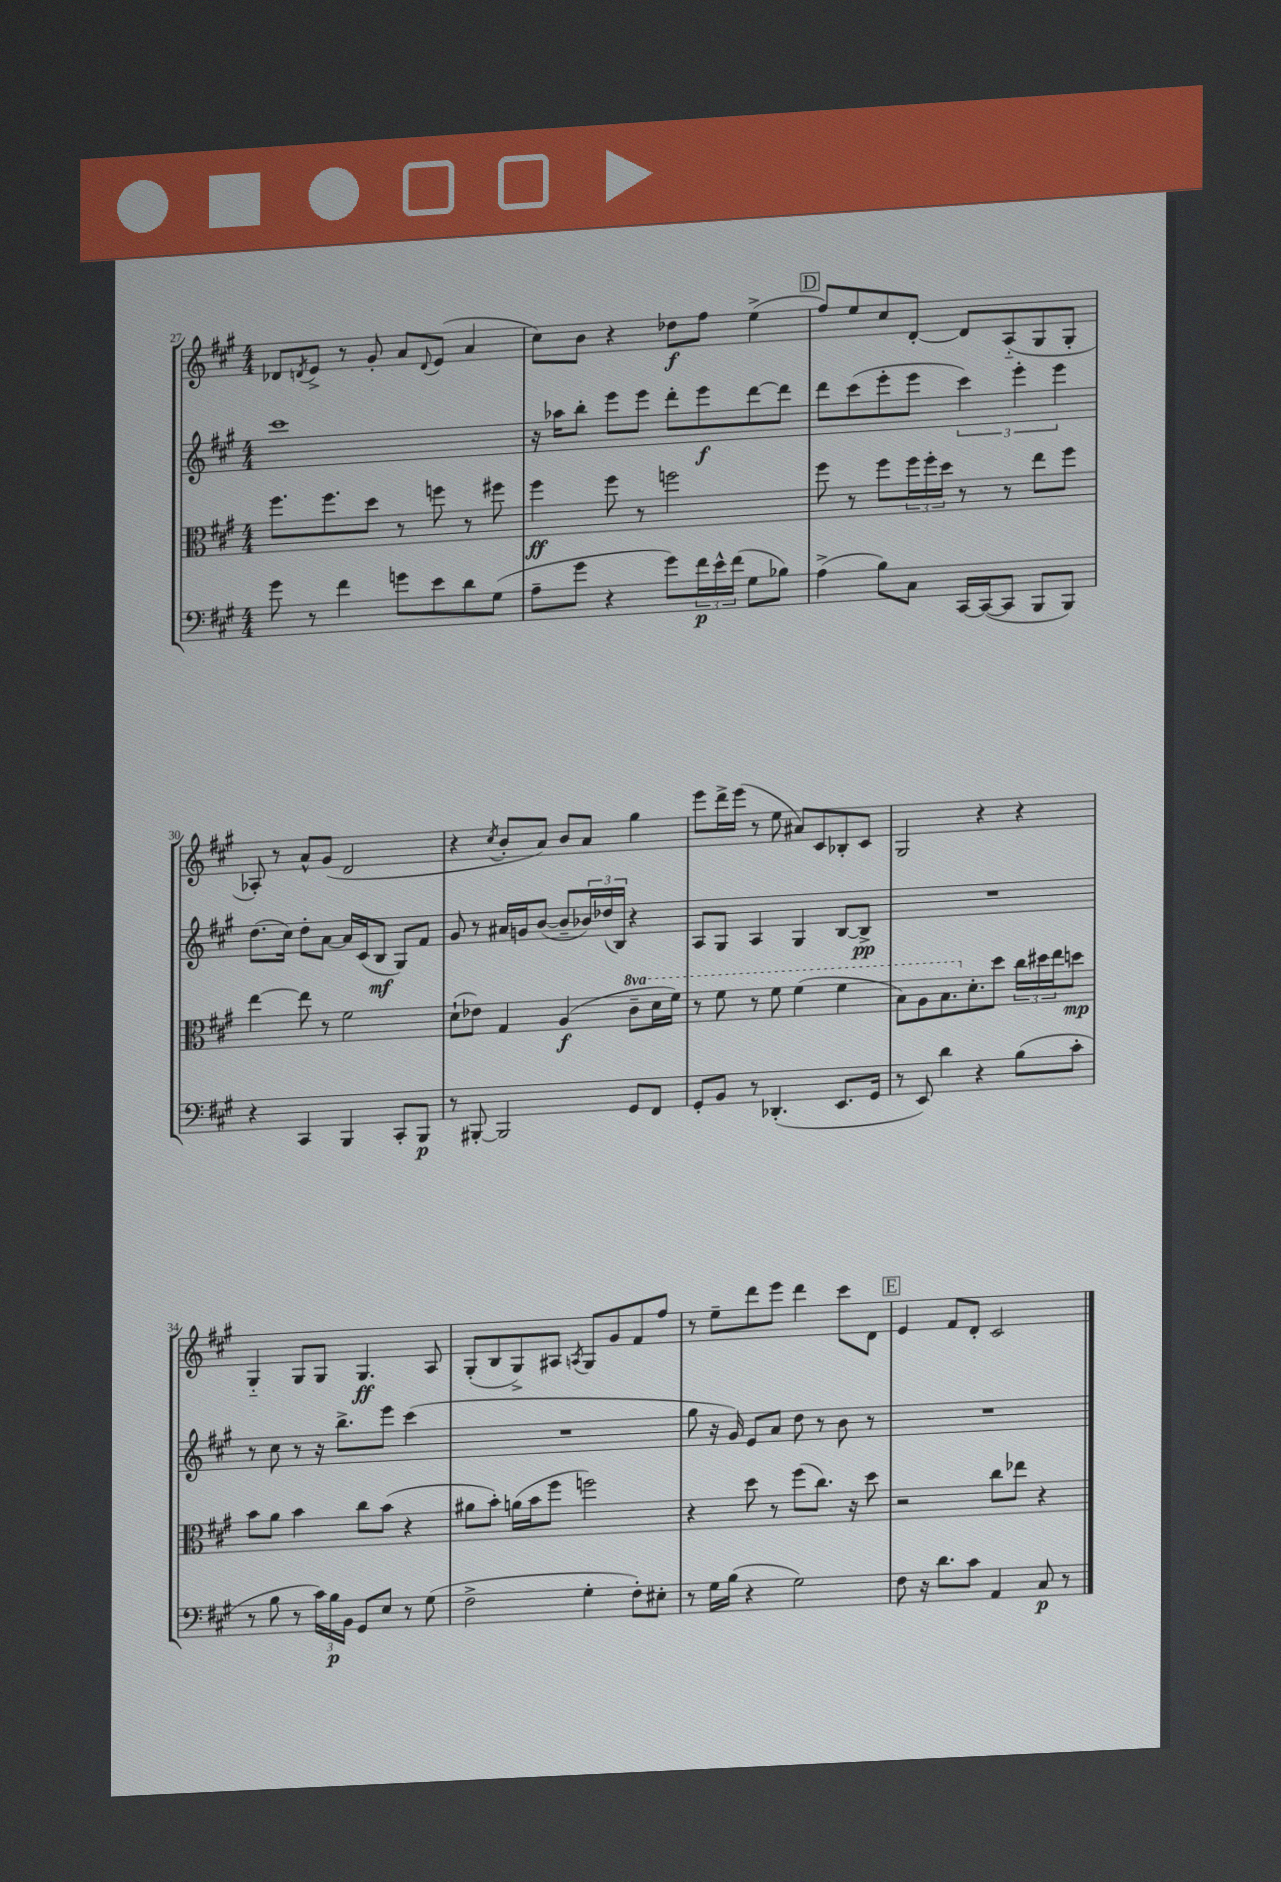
<<
\new StaffGroup <<
\new Staff = "s0" {
    \clef treble \key a \major \numericTimeSignature \time 4/4
    des'8 \acciaccatura { d'8 } e'8-> r8 gis'8-. a'8 \appoggiatura { d'8 } e'8( a'4 |
    cis''8) b'8 r4 des''8\f fis''8 e''4->( |
    \mark \markup { \box "D" } fis''8) e''8 cis''8 d'8~-. d'8 a8-_( gis8 gis8-. |
    aes8-.) r8 a'8-^ gis'8( d'2 |
    r4 \acciaccatura { cis''8 } b'8-. a'8) b'8 a'8 gis''4 |
    e'''8 d'''16-> e'''16( r8 e''8 ais'8) cis'8 bes8-. cis'8 |
    gis2 r4 r4 |
    gis4-_ gis8 gis8 gis4.\ff a8 |
    gis8-.( b8 gis8->) ais8 \acciaccatura { a8 } gis8 gis'8 fis'8 fis''8 |
    r8 e''8-- d'''8 e'''8 d'''4 cis'''8 d'8 |
    \mark \markup { \box "E" } e'4 fis'8 d'8-. cis'2 \bar "|." |
}
\new Staff = "s1" {
    \clef treble \key a \major \numericTimeSignature \time 4/4
    cis'''1 |
    r16 aes''16 b''8-. e'''8 e'''8 d'''8-. e'''8\f d'''8~ d'''8 |
    \mark \markup { \box "D" } d'''8 cis'''8( e'''8-. e'''8 \tuplet 3/2 { cis'''4) e'''4-. e'''4 } |
    d''8.( cis''16) d''8-. a'8~ a'16 cis'16( b8\mf gis8) fis'8 |
    gis'8 r8 ais'16 g'16 b'8~( b'8-- \tuplet 3/2 { bes'16) des''16( b16) } r4 |
    a8 gis8 a4 gis4 b8~ b8->\pp |
    R1 |
    r8 cis''8 r8 r16 b''8.-> e'''8 cis'''4( |
    R1 |
    gis''8 r16 gis'16) e'8 a'8 d''8 r8 b'8 r8 |
    \mark \markup { \box "E" } R1 \bar "|." |
}
\new Staff = "s2" {
    \clef alto \key a \major \numericTimeSignature \time 4/4 \set Staff.ottavationMarkups = #ottavation-simple-ordinals
    fis''8. fis''8. d''8 r8 f''8 r8 fis''8 |
    fis''4\ff fis''8 r8 f''2 |
    \mark \markup { \box "D" } fis''8 r8 fis''8 \tuplet 3/2 { fis''16 fis''16-. d''16 } r8 r8 e''8 fis''8 |
    e''4~ e''8 r8 fis'2 |
    d'8-!( ees'8) gis4 a4\f( \ottava #1 cis''8-- d''16 fis''16) |
    r8 fis''8 r8 fis''8 fis''4( fis''4 |
    b'8) a'8 b'8. \ottava #0 d'8.-. d''8 \tuplet 3/2 { cis''16 dis''16 e''16 } d''8\mp |
    b'8 a'8 b'4 cis''8 b'8( r4 |
    ais'8 b'8-.) a'16( b'16 fis''8 f''2) |
    r4 d''8 r8 fis''8( cis''8.) r16 d''8 |
    \mark \markup { \box "E" } r2 cis''8 ees''8 r4 \bar "|." |
}
\new Staff = "s3" {
    \clef bass \key a \major \numericTimeSignature \time 4/4
    gis'8 r8 fis'4 g'8 e'8 d'8 gis8( |
    a8-- gis'8 r4 gis'8) \tuplet 3/2 { fis'16\p e'16-^ fis'16( } gis8 bes8) |
    \mark \markup { \box "D" } a4->( b8) cis8 cis,16~ cis,16~( cis,8 b,,8 b,,8) |
    r4 cis,4 b,,4 cis,8-. b,,8\p |
    r8 bis,,8~-. bis,,2 gis,8 fis,8 |
    gis,8-. b,8 r8 des,4.-.( e,8. gis,16 |
    r8 e,8) d'4 r4 b8( cis'8-. |
    r8 b8 r8 \tuplet 3/2 { cis'16) b16\p b,16 } gis,8 e8 r8 gis8( |
    fis2-> gis4-. fis8-.) eis8-. |
    r8 gis16 b16( r4 gis2) |
    \mark \markup { \box "E" } fis8 r16 d'8. cis'8 a,4 cis8\p r8 \bar "|." |
}
>>
>>
\layout { \context { \Score currentBarNumber = #27 } }
